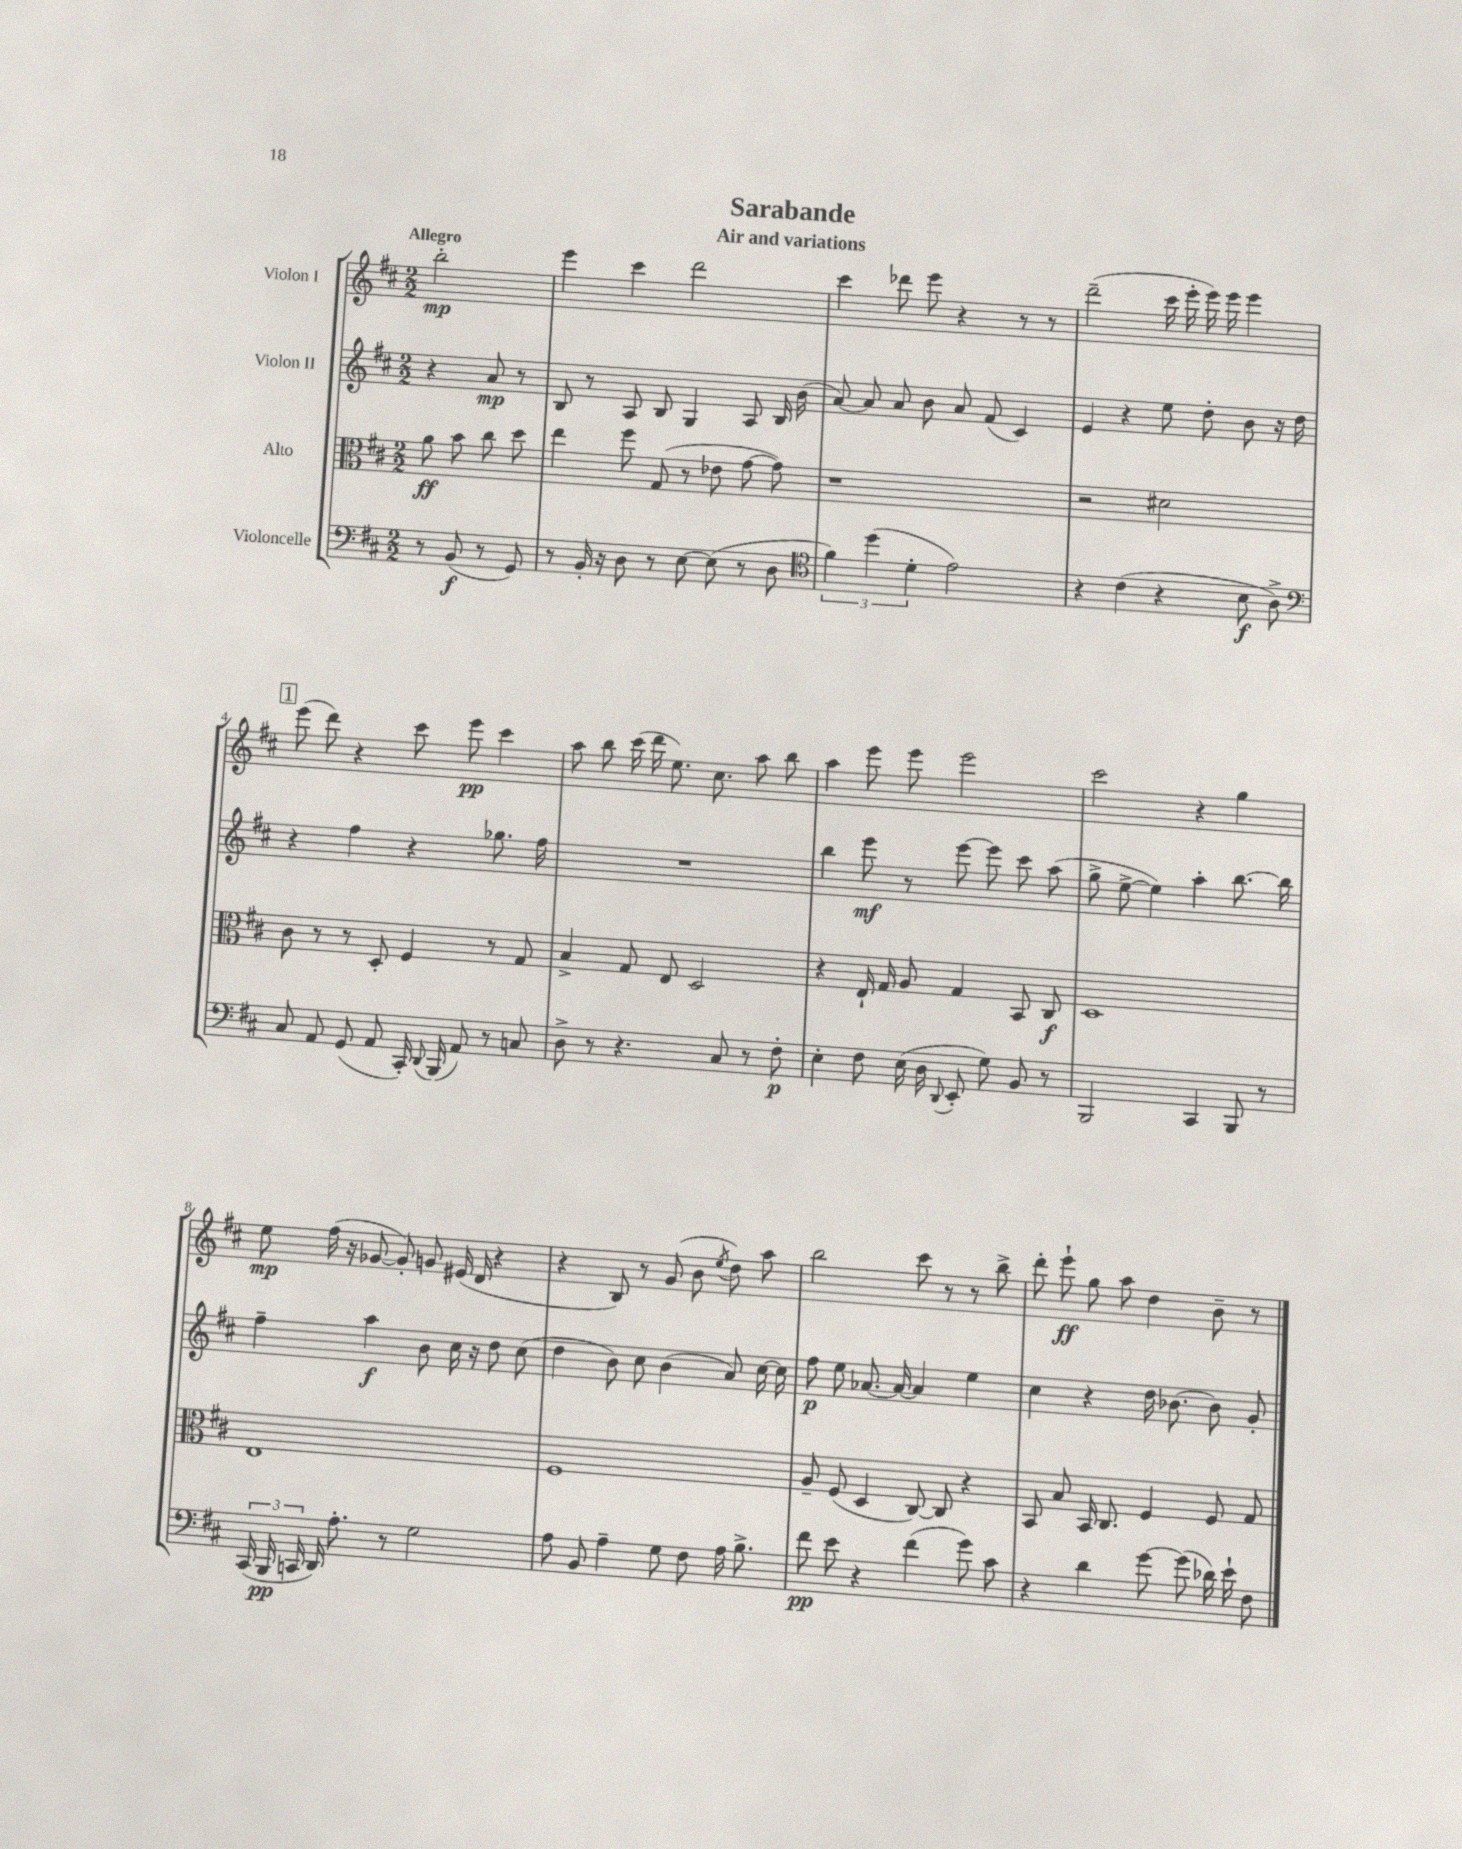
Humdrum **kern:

**kern	**kern	**kern	**kern
*staff4	*staff3	*staff2	*staff1
*clefF4	*clefC3	*clefG2	*clefG2
*k[f#c#]	*k[f#c#]	*k[f#c#]	*k[f#c#]
*M2/2	*M2/2	*M2/2	*M2/2
8r	8a	4r	2bb'
(8BB	8b	.	.
8r	8cc#	8a	.
8GG)	8dd	8r	.
=	=	=	=
8r	4ee	8B	4eee
16BB'	.	8r	.
16r	.	.	.
8D	8ff#	8A	4ccc#
8r	(8G	8B	.
[8E	8r	4G	2ddd
(8E]	8e-	.	.
8r	[8g	8A	.
8D	8g])	16B	.
.	.	(16b	.
=	=	=	=
*clefC4	*	*	*
6f#)	1r	[8a)	4ccc#
.	.	8a]	.
(6dd	.	.	.
.	.	8a	8ddd-
6d'	.	.	.
.	.	8b	8eee
2e)	.	8a	4r
.	.	(8f#	.
.	.	4c#)	8r
.	.	.	8r
=	=	=	=
4r	2r	4e	(2ddd~
(4c#	.	4r	.
4r	2d#	8ee	16ccc#
.	.	.	16eee'
.	.	8dd'	16eee)
.	.	.	16eee
8B	.	8b	4eee
8A^)	.	16r	.
.	.	16dd	.
=	=	=	=
*clefF4	*	*	*
8C#	8c#	4r	(8eee
8AA	8r	.	8ddd)
(8GG	8r	4ff#	4r
8AA	8D'	.	.
16CC#')	4F#	4r	8ccc#
8qqDD	.	.	.
(16BBB	.	.	.
8AA)	.	.	8eee
8r	8r	8.gg-	4ccc#
8C	8G	.	.
.	.	16ff#	.
=	=	=	=
8D^	4B^	1r	8aa
8r	.	.	8bb
4.r	8G	.	(16ccc#
.	.	.	16ddd
.	8E	.	8.ee)
.	2D	.	.
.	.	.	8.cc#
8C#	.	.	.
8r	.	.	8aa
8F#'	.	.	8bb
=	=	=	=
4E'	4r	4bb	4aa
8F#	16E`	8eee	8eee
.	16G	.	.
(16E	8A	8r	8eee
16D	.	.	.
8qqDD	.	.	.
8EE'	4G	[8eee	2eee
8G)	.	8eee]	.
8BB	8BB	8ccc#	.
8r	8C#	(8aa	.
=	=	=	=
2BBB	1D	8gg^	2ccc#
.	.	[8ee^	.
.	.	4ee])	.
4CC#	.	4aa'	4r
8BBB	.	[8.bb	4gg
8r	.	.	.
.	.	16bb]	.
=	=	=	=
(24CC#	1E	4ff#~	8ee
24BBB	.	.	.
24CC	.	.	.
16DD)	.	.	(16ff#
8.A'	.	.	16r
.	.	4aa	[8g-
8r	.	.	8g-'])
2G	.	8b	8g
.	.	16cc#	(16e#
.	.	16r	16d
.	.	8dd	4r
.	.	(8cc#	.
=	=	=	=
8A	1F#	4dd	4r
8BB	.	.	.
4A~	.	8b)	8B)
.	.	8cc#	8r
8G	.	(4b	(8g
8F#	.	.	8b
.	.	.	8qee
16A	.	8a)	8dd)
8.B^	.	.	.
.	.	[16cc#	8aa
.	.	16cc#]	.
=	=	=	=
8f#	8A~	8ff#	2bb
8e	(8F#	8ee	.
4r	4D	[8.a-	.
.	.	16a-_	.
(4f#	[8C#)	4a-]	8ccc#
.	8C#]	.	8r
8g)	4r	4ee	8r
8c#	.	.	8bb^
=	=	=	=
4r	8BB	4cc#	8ddd'
.	8B	.	8eee`
4d	16BB	4r	8gg
.	8.C#	.	.
.	.	.	8aa
[8g	4F#	16dd	4dd
.	.	[8.b-	.
(8g]	.	.	.
16d-)	8F#	8b-]	8b~
16e`	.	.	.
8F#	8G	8g'	8r
==	==	==	==
*-	*-	*-	*-
